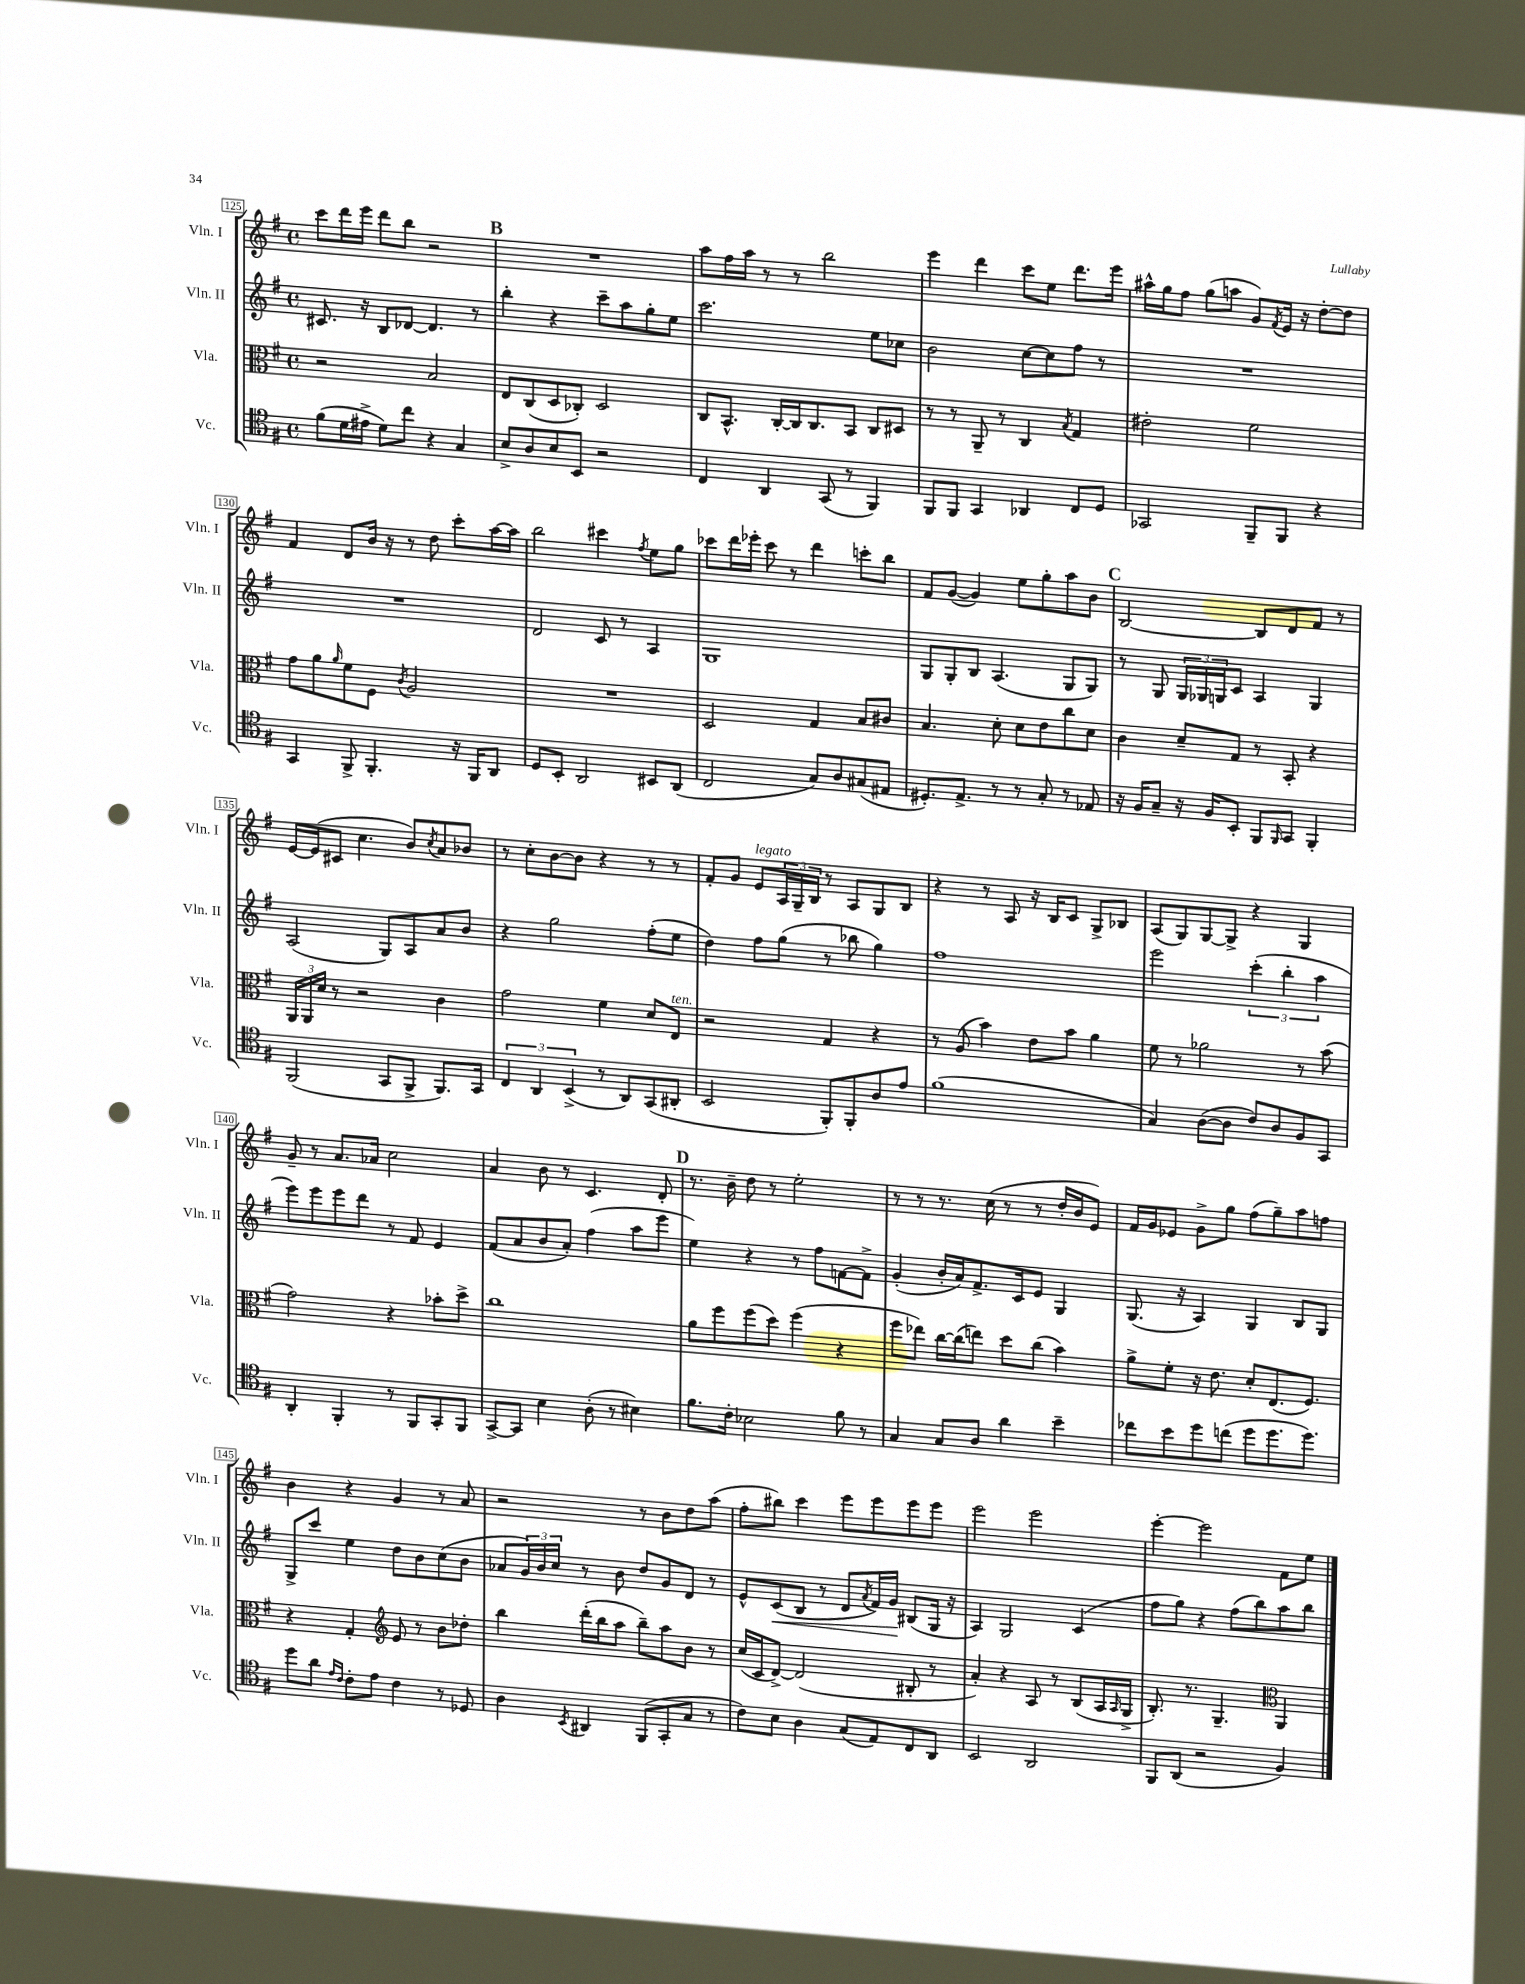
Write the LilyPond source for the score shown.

<<
\new StaffGroup <<
\new Staff = "s0" \with { instrumentName = "Vln. I" shortInstrumentName = "Vln. I" } {
    \clef treble \key g \major \defaultTimeSignature \time 4/4
    c'''8 d'''16 e'''16 d'''8 b''8 r2 |
    \mark \markup { \bold "B" } R1 |
    a''8 fis''16 a''16 r8 r8 b''2 |
    e'''4 d'''4 c'''8 e''8 d'''8. e'''16 |
    ais''16-^ g''16 fis''8 g''8( a''8 g'8) \acciaccatura { fis'8 } e'16 r16 d''8~-. d''8 |
    fis'4 d'8 b'16 r16 r8 d''8 c'''8-. a''16~ a''16 |
    b''2 cis'''4 \acciaccatura { fis''8 } e''8 g''8 |
    ces'''8 d'''16 ees'''16-. ces'''8 r8 d'''4 c'''8-. b''8 |
    fis'8 g'8~( g'4) e''8 g''8-. a''8 b'8 |
    \mark \markup { \bold "C" } b2~ b8 d'8 fis'8 r8 |
    e'16~ e'16( cis'8 c''4. b'8) \acciaccatura { c''8 } a'8 bes'8 |
    r8 c''8-. b'8~ b'8 r4 r8 r8 |
    fis'8-. g'8 e'8^\markup { \italic "legato" } \tuplet 3/2 { a16 g16-- b16 } r8 a8 g8 b8 |
    r4 r8 a8 r16 b16 c'8 g8-> bes8 |
    a8( g8) g8~ g8-> r4 g4 |
    g'8-- r8 a'8. aes'16 c''2 |
    a'4 b'8 r8 c'4. d'8-. |
    \mark \markup { \bold "D" } r8. b'16-- d''8 r8 e''2-. |
    r8 r8 r8. c''16( r8 r8 d''16-. b'16 e'8) |
    fis'16 g'16 ees'8 g'8-> g''8 fis''8( g''8--) a''8 f''8 |
    b'4 r4 g'4 r8 a'8 |
    r2 r8 b'8 d''8 a''8( |
    fis''8-. bis''8) c'''4 e'''8 e'''8 e'''8 e'''8 |
    e'''2 e'''2 |
    e'''4~-. e'''2 fis'8 e''8 \bar "|." |
}
\new Staff = "s1" \with { instrumentName = "Vln. II" shortInstrumentName = "Vln. II" } {
    \clef treble \key g \major \defaultTimeSignature \time 4/4
    cis'8. r16 b8 des'8~ des'4. r8 |
    \mark \markup { \bold "B" } b''4-. r4 c'''8-- a''8 g''8-. e''8 |
    c'''2. e''8 ces''8 |
    b'2 c''8~ c''8 fis''8 r8 |
    R1 |
    R1 |
    d'2 c'8 r8 a4 |
    g1 |
    g8 g8-. b8 a4.( g8 g8) |
    \mark \markup { \bold "C" } r8 g8 \tuplet 3/2 { g16 ges16 g16 } c'8 a4 g4 |
    a2( g8) a8 a'8 b'8 |
    r4 g''2 fis''8-.( e''8 |
    d''4) fis''8 g''8( r8 bes''8 g''4) |
    fis''1 |
    e'''2 \tuplet 3/2 { c'''4-.( b''4-. a''4 } |
    e'''8) e'''8 e'''8 d'''8 r8 fis'8 e'4 |
    fis'8( a'8 b'8 a'8-.) fis''4( a''8 e'''8 |
    \mark \markup { \bold "D" } e''4) r4 r8 fis''8 f'8~ f'8-> |
    g'4-.( b'16-. a'16) fis'8.-> c'16 e'8 g4 |
    g8.( r16 a4) g4 b8 g8 |
    g8-> c'''8 e''4 d''8 b'8 c''8( b'8 |
    aes'8 \tuplet 3/2 { g'16) b'16 c''16 } r8 b'8 d''8 g'8 d'8 r8 |
    e'8-^ c'8\<( b8 r8 d'8 \acciaccatura { a'8 } fis'16) g'16\! bis8( g16 r16 |
    a4) g2 c'4( |
    fis''8 g''8) r4 fis''8( b''8) a''8 b''8 \bar "|." |
}
\new Staff = "s2" \with { instrumentName = "Vla." shortInstrumentName = "Vla." } {
    \clef alto \key g \major \defaultTimeSignature \time 4/4
    r2 b2 |
    \mark \markup { \bold "B" } e8 c8( d8 ces8-.) d2 |
    c8 b,8.-^ c16~-. c16 c8. b,8 c8 dis8 |
    r8 r8 a,8-- r8 c4 \acciaccatura { b8 } g4 |
    eis'2-. fis'2 |
    g'8 a'8 \grace { a'16 } fis'8 fis8 \acciaccatura { c'8 } a2 |
    R1 |
    d2 g4 b8 cis'8 |
    b4. d'8-. d'8 e'8 c''8 d'8 |
    \mark \markup { \bold "C" } c'4 d'8-- g8 r8 b,8-. r4 |
    \tuplet 3/2 { a,16 a,16 d'16 } r8 r2 c'4 |
    g'2 fis'4 d'8 e8^\markup { \italic "ten." } |
    r2 g4 r4 |
    r8 a8( b'4) e'8 b'8 a'4 |
    fis'8 r8 aes'2 r8 b'8( |
    g'2) r4 bes'8-. d''8-> |
    c''1 |
    \mark \markup { \bold "D" } a'8 fis''8 fis''8( d''8) fis''4( r4 |
    fis''8 ees''8) c''16~ c''16( e''8) d''8 c''8( b'4) |
    a'8-> fis'8-. r16 e'8. d'8-. e8.( fis8.) |
    r4 g4-. \clef treble e'8 r8 b'8 des''8-. |
    b''4 d'''16-.( b''16 a''8 b''8--) a''8 b'8 r8 |
    c''16( c'16 d'8~->) d'2( bis8-. r8 |
    a'4-.) r4 a8 r8 b8( a16 \grace { a16 } g16-> |
    b8.-.) r8. g4.-- \clef alto a,4 \bar "|." |
}
\new Staff = "s3" \with { instrumentName = "Vc." shortInstrumentName = "Vc." } {
    \clef tenor \key g \major \defaultTimeSignature \time 4/4
    fis'8( d'16 eis'16-> d'8) c''8 r4 g4 |
    \mark \markup { \bold "B" } b8-> a8 b8 b,8 r2 |
    c4 a,4 g,8( r8 fis,4) |
    fis,8 fis,8 g,4 aes,4 c8 d8 |
    ges,2 fis,8-- fis,8 r4 |
    g,4 fis,8-> fis,4.-. r16 fis,16 a,8 |
    d8 b,8-. a,2 bis,8 a,8( |
    c2 g8) a8 gis8( eis8 |
    dis8.-.) e8.-> r8 r8 g8-. r8 ees8 |
    \mark \markup { \bold "C" } r16 fis16 g8-- r16 fis16 b,8-. fis,8 \grace { fis,16 } g,8 fis,4-. |
    fis,2( g,8 fis,8-> fis,8.) g,16 |
    \tuplet 3/2 { c4 a,4 b,4->( } r8 a,8) g,8( ais,8-. |
    b,2 fis,8-.) fis,8-. a8 e'8 |
    fis'1( |
    g4) a8~( a8 c'8) a8 fis8 g,8 |
    a,4-. fis,4-. r8 fis,8 g,8-. fis,8 |
    g,8~-> g,8 b4 a8-.( r8 bis4) |
    \mark \markup { \bold "D" } fis'8. c'16-. bes2 fis'8 r8 |
    g4 g8 a8 a'4 b'4-- |
    ces''8 b'8 d''8 c''8( d''8 d''8. d''8.) |
    d''8 a'8 \grace { e'16 c'16 } c'8-. e'8 c'4 r8 des8 |
    a4 \acciaccatura { b,8 } ais,4 fis,8( g,8-. g8 r8 |
    c'8) b8 a4 g8( e8) c8 a,8 |
    b,2 a,2 |
    fis,8 a,8( r2 fis4) \bar "|." |
}
>>
>>
\layout { \context { \Score currentBarNumber = #125 \override BarNumber.stencil = #(make-stencil-boxer 0.1 0.3 ly:text-interface::print) } }
